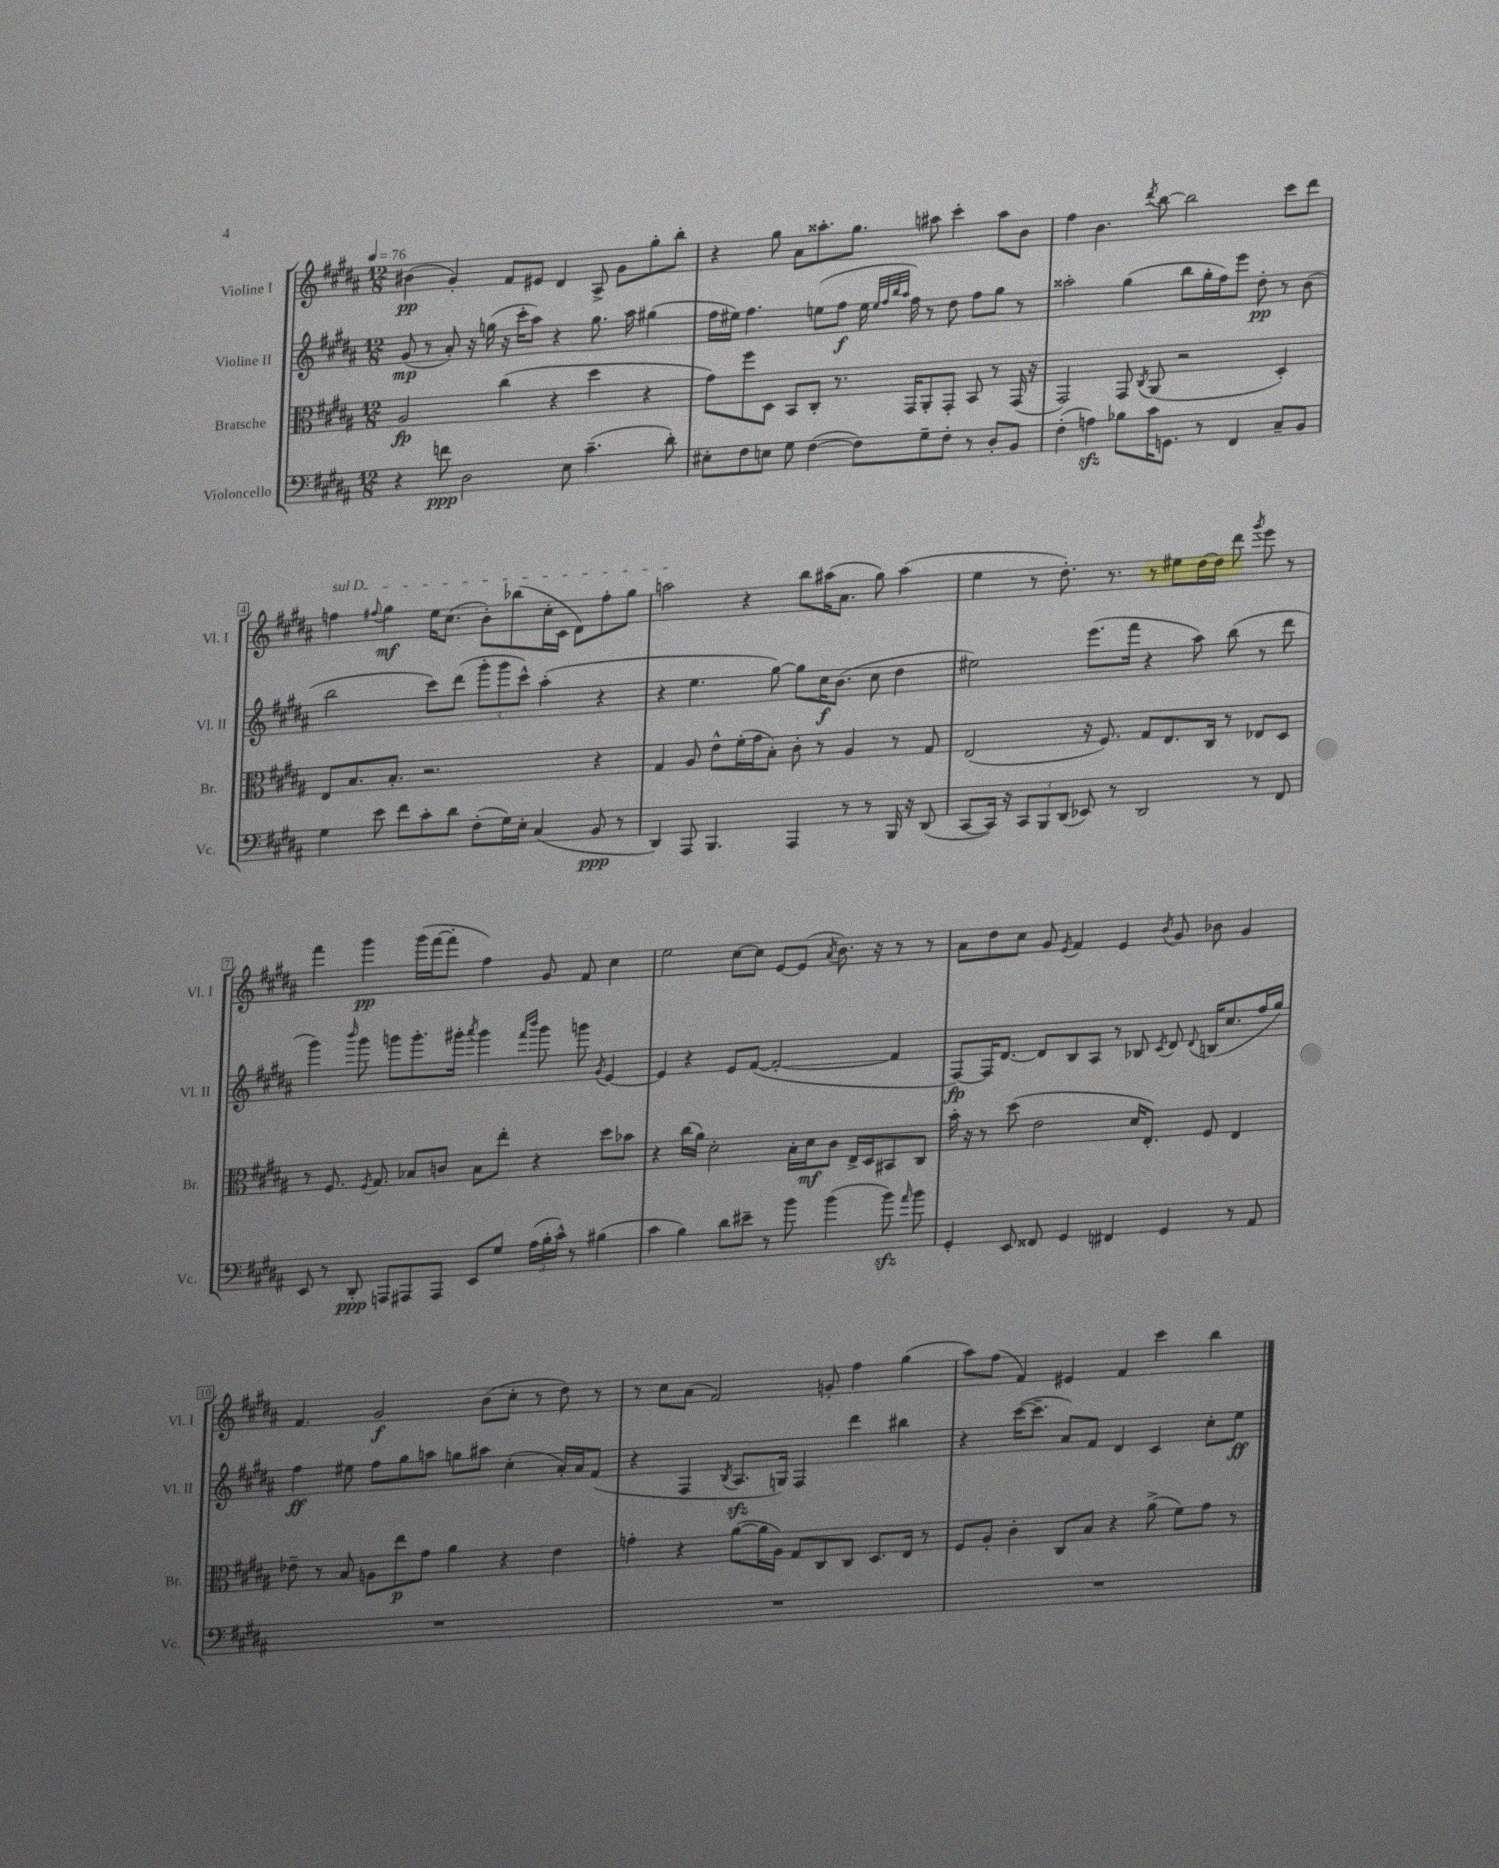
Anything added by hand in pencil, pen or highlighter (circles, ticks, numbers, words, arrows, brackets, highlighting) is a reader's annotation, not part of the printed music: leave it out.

**kern	**kern	**kern	**kern
*staff4	*staff3	*staff2	*staff1
*clefF4	*clefC3	*clefG2	*clefG2
*k[f#c#g#d#a#]	*k[f#c#g#d#a#]	*k[f#c#g#d#a#]	*k[f#c#g#d#a#]
*M12/8	*M12/8	*M12/8	*M12/8
*MM76	*MM76	*MM76	*MM76
4r	2A#/	(8g#/	(4b#\
.	.	8r	.
8f\	.	8a#'/)	4g#'/)
2D#\	.	16r	.
.	.	(16gg\	.
.	(4cc#\	16r	8f#/L
.	.	16ccc#'\LK	.
.	.	8aa#\J)	8e#/J
.	4r	4r	4d#/
8E\	.	.	.
(4.c#~\	4dd#\	8.gg\	8A#^/
.	.	.	8g#\L
.	.	16aa#\	.
.	4r	(4gg#\	8gg#'\
8d#'\)	.	.	8bb'\J
=	=	=	=
8E#'\L	8g#\L)	16ff#\LL	4r
.	.	16ee#\JJ)	.
8F#\	8ff#\	4.ff#\	.
8E\J	8D#\J	.	8gg#\
8G#\	8BB/L	.	8a#\L
([4F#\	8C#'/J	(8ee\L	8.aa##'\
.	8.r	8ff#\J	.
.	.	.	8.gg#\J
8F#\]L)	.	16ee\	.
.	.	32qqee/LLL	.
.	.	32qqff#/	.
.	.	32qqbb/	.
.	.	32qqaa#/JJJ	.
.	16GG#/LK	16ff#\)	.
8G#~\	8AA#'/	8r	8aa#\
8F#'\J	8GG#'/J	8dd#\	4ccc#'\
8r	8BB/	8ff#\L	.
8D#'/L	8r	8gg#\J	8aa#\L
8BB/J	(16GG#/	8r	8b\J
.	16r	.	.
=	=	=	=
(4F#'\	2GG#/)	2aa##'\	4ff#\
4A\)	.	.	4.b\
8B-\L	8GG#/	(4gg#\	.
.	8qC#/	.	8qddd#/
16c#\K	(8AA#/	.	[8bb\
8.GG\J	.	.	.
.	2r	8bb\L	2bb\]
8r	.	16gg#'\L	.
.	.	16ff#\J)	.
4FF#/	.	8eee\J	.
.	.	8dd#'\	.
8C#~/L	4D#'/)	8r	8ccc#\L
8BB/J	.	(8b\	8ddd#\J
=	=	=	=
4G#\	8E/L	2bb\	4ff\
.	8.B/	.	.
.	.	.	8qqff#/
8e\	.	.	4gg#\
.	8.B'/J	.	.
8f#\L	.	.	.
8c#'\	2.r	8ccc#\L)	16ee\LK
.	.	.	(8.cc#\J
8d#\J	.	(8ddd#\J	.
(8F#'\L	.	12ggg#'\L	8b'\L)
.	.	12ggg#\	.
16G#\L)	.	.	(8bb-\
.	.	12ccc#^^\J)	.
16E'\JJ	.	.	.
(4C#/	.	(4aa#'\	16cc#'\L
.	.	.	16c#\JJ
.	.	.	8d#\L)
8BB/	4r	4r	8ff#'\
8r	.	.	8gg#\J
=	=	=	=
4DD#/)	4G#/	4r	2aa\
8AAA#/	8A#/	4.ee\	.
4.BBB/	8e^^\L	.	.
.	(16f#'\L	.	4r
.	16g#\J	.	.
.	8B'\J)	[8gg#\)	.
4AAA#/	8c#'\	8gg#\]L	8bb\L
.	8r	16cc#\K	(16aa#\K
.	.	(8.b\J	8.a#\J
8r	4A#/	.	.
8r	.	8cc#\	8gg#\)
16BBB/	8r	4dd#\	(4aa#\
16r	.	.	.
(8DD#/	8G#/	.	.
=	=	=	=
[8CC#/L	(2E/	2ee#\)	4ee\
16CC#/]Jk)	.	.	.
16r	.	.	.
12CC#/L	.	.	8r
12BBB/	.	.	.
.	.	.	8.dd#'\)
(12DD#/J	.	.	.
8EE-/)	16r	(8.eee\L	.
.	8.F#/)	.	8.r
8r	.	.	.
.	.	16fff#\Jk	.
2DD#/	8G#/L	4r	8r
.	8.E/	.	8ee#\L
.	.	8aa#\)	[16dd#\L
.	16C#/Jk	.	16dd#\]JJ
.	8r	(8bb\	8ddd#\
.	.	.	8qggg#/
8r	8E-/L	8r	8eee\
8FF#/	8D#/J	8ddd#\	8r
=	=	=	=
8EE/	8r	4ggg#\)	4fff#\
8r	8.F#/	.	.
.	.	16qqbbb/	.
8DD#'/	.	8ggg#\	4ggg#\
.	8qF#/	.	.
.	8.G#/	.	.
8AAA/L	.	8ggg\L	.
8AAA#/	8B-/L	8.ggg'\	(16ggg#\LL
.	.	.	[16fff#\J
8AAA#/J	8c/J	.	8fff#'\]J
.	.	16ggg#'\Jk	.
.	.	8qaaa#/	.
8EE/L	8B-\L	4ggg#\	4ff#\)
8G#/J	8ee'\J	.	.
.	.	16qqfff#/LL	.
.	.	16qqbbb/JJ	.
(24A#\LL	4r	8ggg#\	8g#/
24B'\	.	.	.
24c#^^\JJ)	.	.	.
8r	.	8ggg\	8f#/
.	.	8qg#/	.
(4B#\	8dd#\L	[4e/	4cc#\
.	8b-\J	.	.
=	=	=	=
4c#\	4r	4e/]	2ee\
4B\)	(16cc#\LL	4r	.
.	16a#\JJ)	.	.
.	2d#'\	.	.
8d#\L	.	8e/L	[8cc#\L
8e#~\J	.	([8f#/J	8cc#\]J
8r	.	2f#'/_	[8e/L
8b\	16B'\LL	.	(8e/]J
.	16d#\J	.	.
.	.	.	8qa#/
(4b\	8c#\J	.	8.b\)
.	16E^/LL	.	.
.	16D#/J	.	16r
8b\)	8BB#/	4f#/]	8r
16qqa#/	.	.	.
8b\	8C#/J	.	8r
=	=	=	=
4GG#'/	16b'\	[8F#/L)	8a#\L
.	16r	.	.
.	8r	16F#/]K	8dd#\
.	.	[8.d#/J	.
8EE/	(8dd#\	.	8cc#\J
8FF##/	2e\	8d#/]L	8g#/
.	.	.	8qe/
4GG#/	.	8B/	4f#/
.	.	8A#/J	.
4FF#/	.	8r	4e/
.	16d#/LK	8B-/	.
.	8.E'/J)	.	.
.	.	8qc#/	8qb/
4GG#/	.	8d#/	8g#/
.	.	8qqd#/	.
.	8F#/	(16B/LK	8b-\
.	.	8.cc#/	.
8r	4E/	.	4g#/
8AA#/	.	16ff#/L	.
.	.	16gg#/JJ)	.
=	=	=	=
1.r	8e-~\	4ff#\	4.f#/
.	8r	.	.
.	8B/	8ee#\	.
.	8A\L	8ff#\L	2g#/
.	8ee\	8gg#\	.
.	8g#\J	8aa\J	.
.	4a#\	8gg\L	.
.	.	8aa#\J	(8b\L
.	4r	(4cc#'\	8cc#'\J
.	.	.	8r
.	4e-\	16a#'/LL)	8dd#\)
.	.	16a#/J	.
.	.	(8f#/J	8r
=	=	=	=
1.r	4g'\	4r	8r
.	.	.	8cc#\L
.	4r	4F#/	(8a#\J
.	.	.	2f#/)
.	.	8qB/	.
.	([8a#\L	8.A#/L	.
.	16a#\]L	.	.
.	16A#\JJ)	16G/Jk)	.
.	8G#/L	4F#/	.
.	8C#/	.	8g'/
.	8C#/J	4ddd#\	4ff#\
.	8.D#/L	.	.
.	.	4bb#\	(4gg#\
.	16E/Jk	.	.
.	8r	.	.
=	=	=	=
1.r	8F#/L	4r	8aa#\L)
.	8A#'/J	.	(8ff#\J
.	4c#'\	([16ccc#\LK	4f#/)
.	.	8.ccc#~\]J	.
.	8C#/L	8a#/L)	4e#/
.	8B/J	8f#/J	.
.	4r	4d#/	4f#/
.	(8a#^\	4c#/	4ccc#\
.	8f#\L)	.	.
.	8g#\J	8cc#'\L	4bb\
.	8r	8ee\J	.
==	==	==	==
*-	*-	*-	*-
